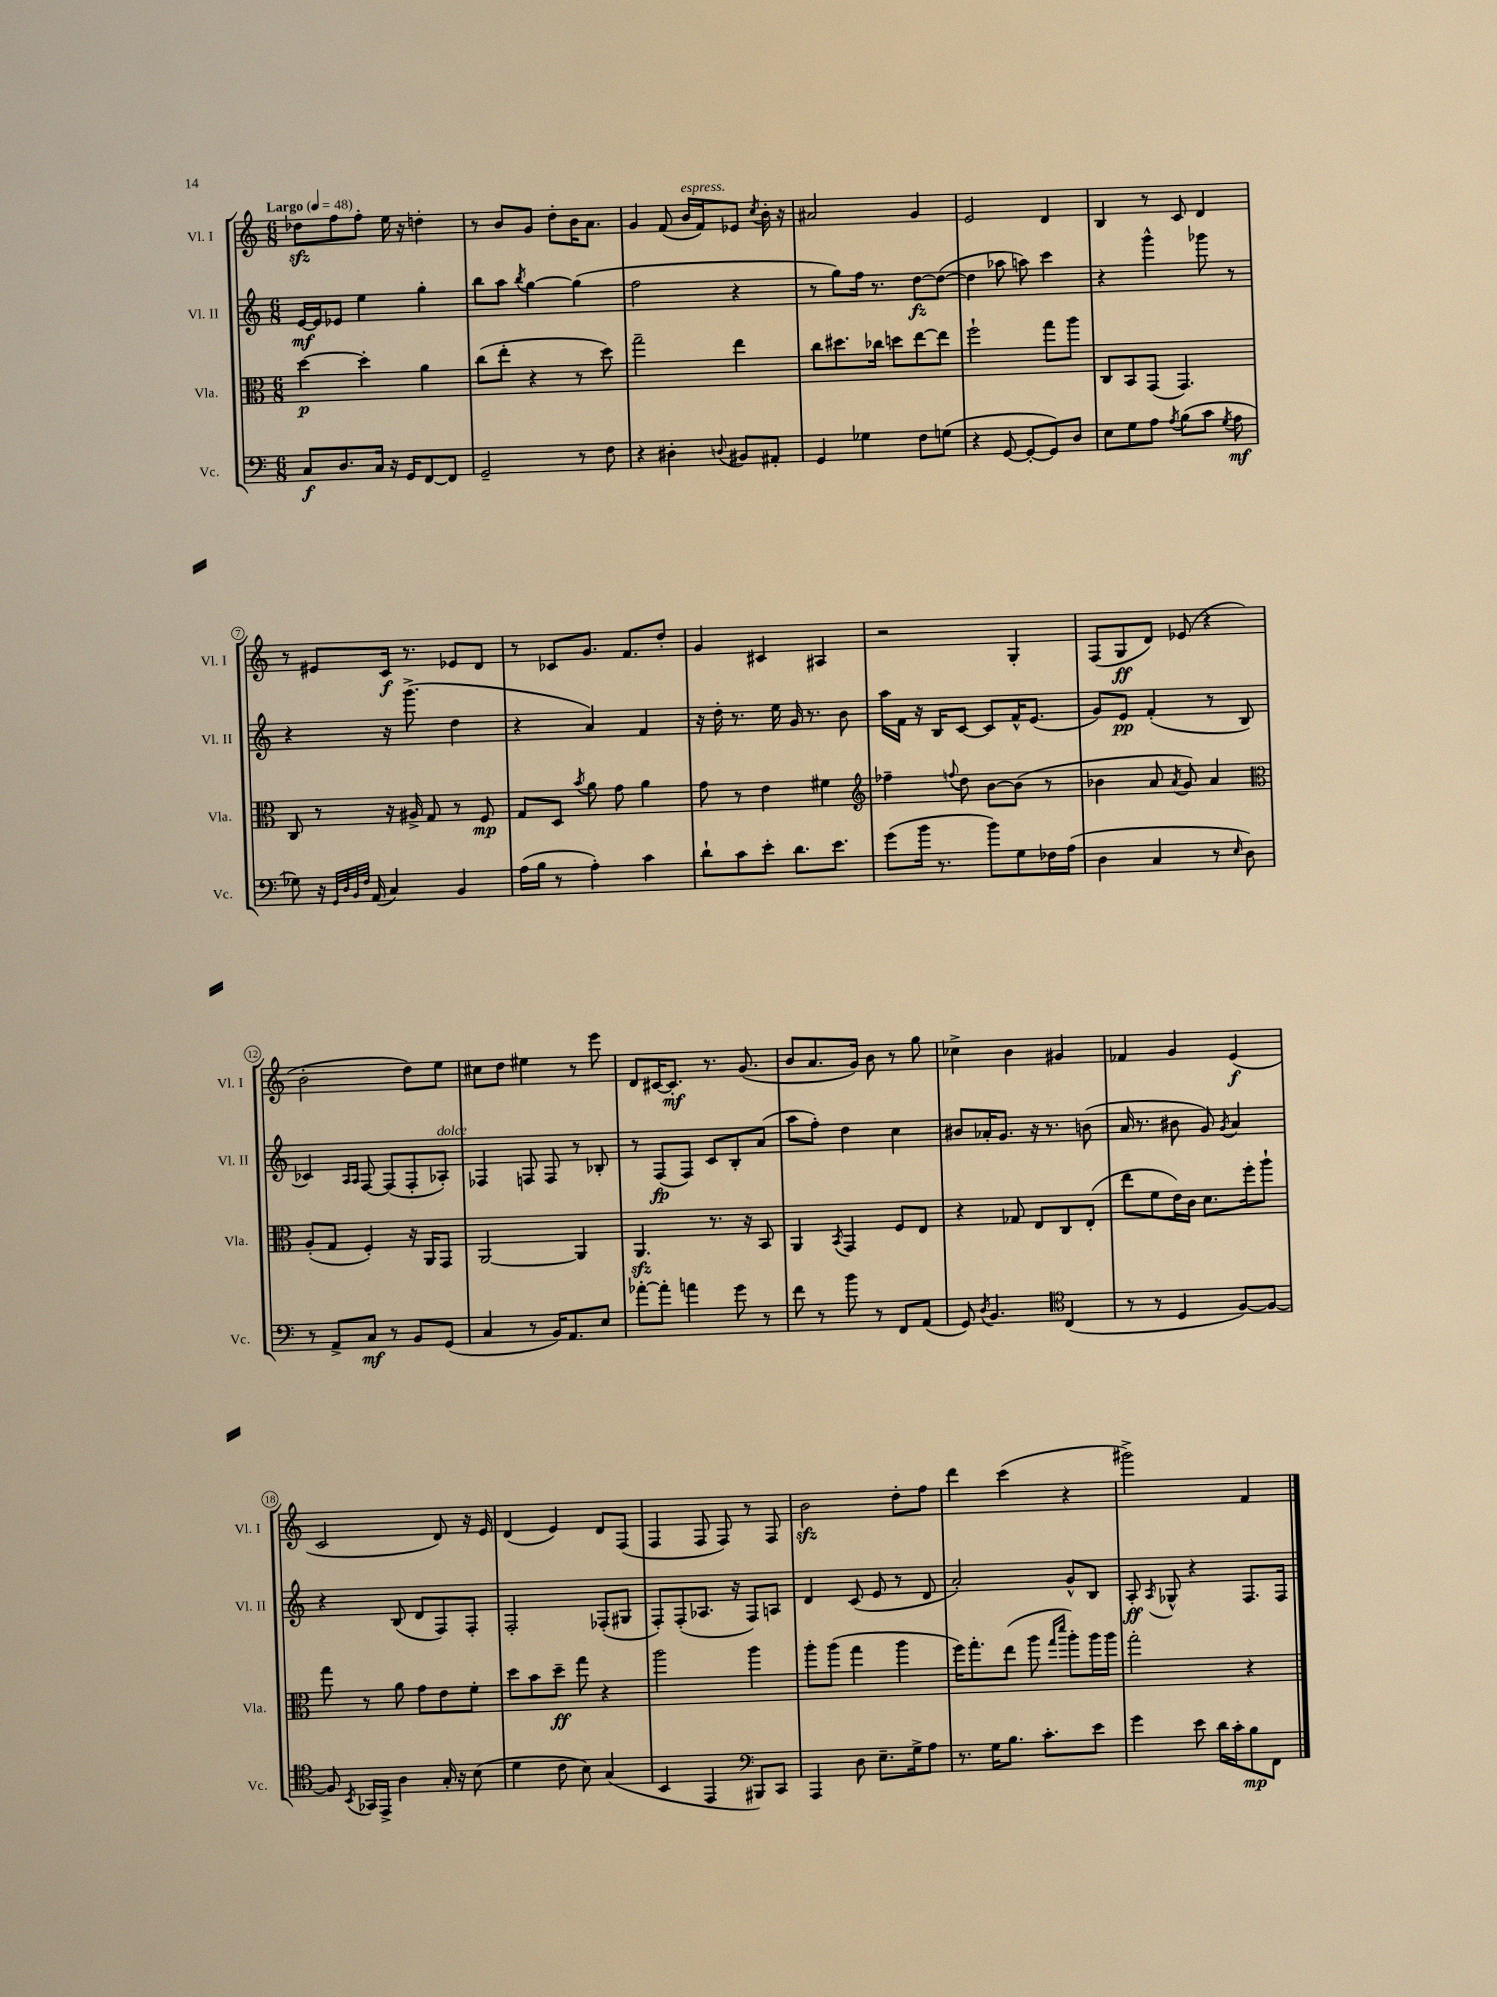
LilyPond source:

<<
\new StaffGroup <<
\new Staff = "s0" \with { instrumentName = "Vl. I" shortInstrumentName = "Vl. I" } {
    \clef treble \key c \major \numericTimeSignature \time 6/8 \tempo "Largo" 4 = 48
    \autoBeamOff des''8[\sfz f''8 f''8]-. e''16 r16 d''4-. |
    r8 b'8[ g'8] d''8[-. b'16 a'8.] |
    g'4 f'8( b'16[^\markup { \italic "espress." } f'16) ees'8] \acciaccatura { c''8 } b'16-. r16 |
    ais'2 g'4 |
    e'2 d'4 |
    b4 r8 c'8 d'4 |
    r8 eis'8[ c'16]\f r8. ees'8[ d'8] |
    r8 ces'8[ g'8.] f'8.[ d''8]-. |
    g'4 cis'4 ais4 |
    r2 g4-. |
    f8[( g8\ff d'8]) ees'8( r4 |
    b'2-. d''8[) e''8] |
    cis''8[ d''8] eis''4 r8 e'''8 |
    d'8[ cis'16~ cis'8.]-.\mf r8. g'8.( |
    b'8[ a'8. g'16]) b'8 r8 g''8 |
    ces''4-> b'4 gis'4 |
    fes'4 g'4 e'4\f( |
    c'2 d'8) r16 e'16 |
    d'4( e'4) d'8[ f8]( |
    f4 f8 f8) r8 f8 |
    b'2\sfz d''8[-. f''8] |
    d'''4 c'''4( r4 |
    gis'''2->) f'4 \bar "|." |
}
\new Staff = "s1" \with { instrumentName = "Vl. II" shortInstrumentName = "Vl. II" } {
    \clef treble \key c \major \numericTimeSignature \time 6/8
    \autoBeamOff e'16[~\mf e'16 ees'8] e''4 g''4-. |
    b''8[ a''8] \acciaccatura { b''8 } g''4~ g''4( |
    f''2 r4 |
    r8 g''8[) f''16] r8. d''8[~\fz d''8]~( |
    d''4 aes''8 a''8) c'''4 |
    r4 g'''4-^ ges'''8 r8 |
    r4 r16 g'''8.->( d''4 |
    r4 a'4) f'4 |
    r16 d''16-. r8. e''16 g'16 r8. b'8 |
    a''16[ f'16] r16 b16[ c'8]~ c'8[ f'16-^ e'8.]( |
    g'8[) e'8]\pp f'4-.( r8 b8 |
    ces'4) \grace { a16[ a16] } f8~ f8[( f8-. aes8]-.^\markup { \italic "dolce" }) |
    fes4 f8 f8 r8 bes8-. |
    r8 f8[\fp( f8]) c'8[ b8-. a'8]( |
    a''8[ f''8]-.) d''4 c''4 |
    bis'8[ aes'16-. g'8.] r16 r8. b'8( |
    a'16 r8. bis'8 g'8) \acciaccatura { g'8 } a'4 |
    r4 b8( d'8[ f8) f8]-. |
    f2-. fes8[-.( gis8] |
    f8[-.) f8-.( aes8.] r16 f8[) a8] |
    d'4 c'8( e'8 r8 d'8 |
    a'2-.) g'8[-^ b8] |
    a8-.\ff \acciaccatura { a8 } ges8-^ r4 f8.[ f16] \bar "|." |
}
\new Staff = "s2" \with { instrumentName = "Vla." shortInstrumentName = "Vla." } {
    \clef alto \key c \major \numericTimeSignature \time 6/8
    \autoBeamOff d''4~\p d''4-. a'4 |
    c''8[( e''8]-. r4 r8 d''8) |
    g''2-- e''4 |
    c''8[ dis''8. ces''16] d''8[ e''8~ e''8] |
    f''2-! g''8[ a''8] |
    c8[ b,8 g,8]( g,4.) |
    c8 r8 r16 ais16-> g8 r8 f8\mp |
    g8[ d8] \acciaccatura { b'8 } a'8 g'8 a'4 |
    g'8 r8 e'4 fis'4 |
    \clef treble fes''4-- \appoggiatura { f''8 } d''8 b'8[~ b'8]( r8 |
    bes'4 a'8 \acciaccatura { a'8 } g'8) a'4 |
    \clef alto a8[-.( g8] f4-.) r16 a,16[ g,8] |
    a,2~ a,4 |
    a,4.\sfz r8. r16 b,8 |
    a,4 \acciaccatura { b,8 } g,4 f8[ e8] |
    r4 ges8 e8[ c8 e8]-.( |
    e''8[ f'8 e'16) c'16] d'8.[ f''16-. a''8]-! |
    g''8 r8 a'8 g'8[ e'8 f'8]-. |
    d''8[ b'8 d''8]--\ff g''8 r4 |
    a''2 a''4 |
    a''8[-. a''8]( g''4 a''4 |
    f''16[) g''8.-. e''8]( a''8 \grace { g''16[ d'''16] } a''8[-.) a''16 a''16] |
    g''2-. r4 \bar "|." |
}
\new Staff = "s3" \with { instrumentName = "Vc." shortInstrumentName = "Vc." } {
    \clef bass \key c \major \numericTimeSignature \time 6/8
    \autoBeamOff c8[\f d8. c16] r16 g,16[ f,8~ f,8] |
    g,2-- r8 f8 |
    r4 dis4-. \appoggiatura { d8 } bis,8[ ais,8]-. |
    g,4 ges4 f8[ g8]( |
    r4 g,8~ g,8[~-. g,8) d8] |
    e8[ g8 a8] \acciaccatura { a8 } b8[( c'8] \acciaccatura { g8 } a8\mf |
    ges8) r16 \grace { g,32[ d32 b,32 f32] } a,16( c4) b,4 |
    a16[( b16] r8 a4-.) c'4 |
    d'8[-! c'8 e'8]-. d'8.[ e'8.] |
    g'8[( b'16] r8. b'8[) g8 fes16 a16]( |
    d4 c4 r8 \grace { e16 } d8) |
    r8 a,8[-> c8]\mf r8 b,8[ g,8]( |
    c4 r8 b,16[) a,8. e8] |
    aes'8[~-. aes'8]-. a'4 g'8 r8 |
    f'8 r8 b'8 r8 f,8[ a,8]( |
    g,8) \acciaccatura { d8 } b,4. \clef tenor c4( |
    r8 r8 d4 f8[~) f8]~ |
    f8 \acciaccatura { b,8 } ges,16[ e,16]-> a4 g16-. r16 b8( |
    d'4 c'8 b8) g4( |
    b,4 e,4 \clef bass bis,,8[) c,8] |
    a,,4 d8 e8.[-- g16-> a8] |
    r8. g16[ b8.] c'8.[-. e'8] |
    g'4 e'8 d'16[ c'16-. b8\mp f,8] \bar "|." |
}
>>
>>
\layout { \context { \Score \override BarNumber.stencil = #(make-stencil-circler 0.1 0.3 ly:text-interface::print) } }
